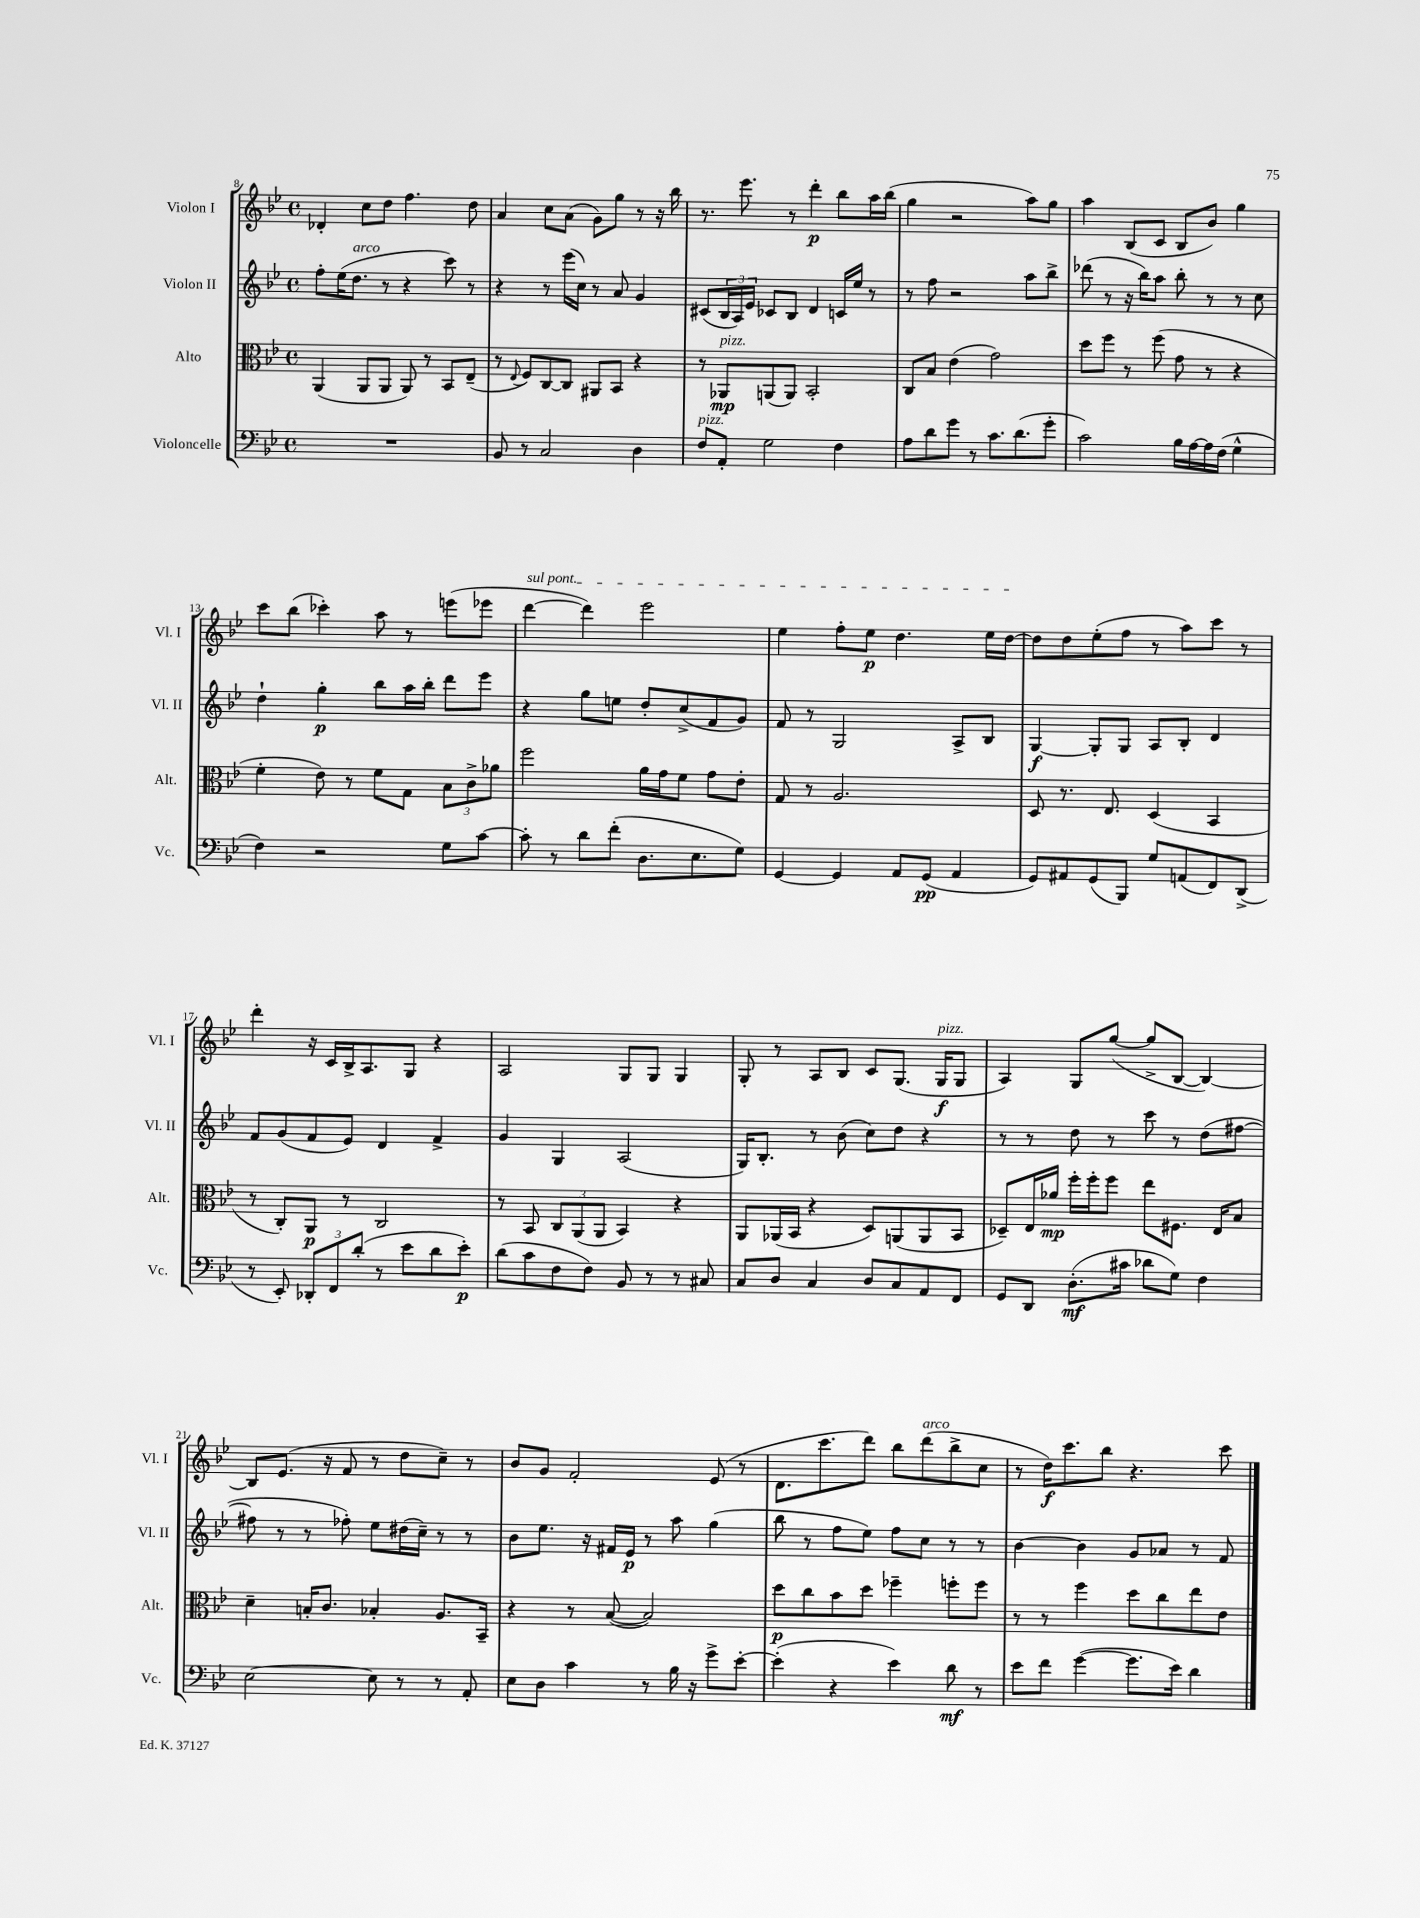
<<
\new StaffGroup <<
\new Staff = "s0" \with { instrumentName = "Violon I" shortInstrumentName = "Vl. I" } {
    \clef treble \key bes \major \defaultTimeSignature \time 4/4
    des'4-. c''8 d''8 f''4. d''8 |
    a'4 c''8 a'8( g'8) g''8 r8 r16 bes''16 |
    r8. ees'''8. r8 d'''4-.\p bes''8 a''16 bes''16( |
    g''4 r2 a''8) g''8 |
    a''4 bes8( c'8 bes8 bes'8) g''4 |
    c'''8 bes''8( ces'''4-.) a''8 r8 e'''8( ees'''8 |
    \once \override TextSpanner.bound-details.left.text = \markup { \italic "sul pont." } d'''4~\startTextSpan d'''4) ees'''2 |
    ees''4 f''8-. ees''8\p d''4. ees''16 d''16~\stopTextSpan |
    d''8 d''8 ees''8-.( f''8 r8 a''8) c'''8 r8 |
    d'''4-. r16 c'16 bes16-> a8. g8 r4 |
    a2 g8 g8 g4 |
    g8-. r8 a8 bes8 c'8 g8.( g16\f^\markup { \italic "pizz." } g8 |
    a4) g8 g''8~( g''8-> bes8~ bes4~) |
    bes8 ees'8.( r16 f'8 r8 d''8 c''8--) r8 |
    bes'8 g'8 f'2-. ees'8( r8 |
    d'8. c'''8. d'''8) bes''8 d'''8^\markup { \italic "arco" }( bes''8-> c''8 |
    r8 d''16\f) c'''8. bes''8 r4. c'''8 \bar "|." |
}
\new Staff = "s1" \with { instrumentName = "Violon II" shortInstrumentName = "Vl. II" } {
    \clef treble \key bes \major \defaultTimeSignature \time 4/4
    f''8-. ees''16( d''8.^\markup { \italic "arco" } r8 r4 c'''8) r8 |
    r4 r8 ees'''16( c''16) r8 a'8 g'4 |
    cis'8( \tuplet 3/2 { bes16 a16) ees'16 } ces'8 bes8 d'4 c'16 ees''16 r8 |
    r8 f''8 r2 a''8 bes''8-> |
    des'''8( r8 r16 bes''16) a''8 bes''8-. r8 r8 c''8 |
    d''4-! g''4-.\p bes''8 a''16 bes''16-. d'''8 ees'''8 |
    r4 g''8 e''8 d''8-. c''8->( f'8 g'8) |
    f'8 r8 g2 a8-> bes8 |
    g4~\f g8-. g8 a8 bes8-. d'4 |
    f'8 g'8( f'8 ees'8) d'4 f'4-> |
    g'4 g4 a2( |
    g16) bes8.-. r8 bes'8( c''8) d''8 r4 |
    r8 r8 d''8 r8 c'''8 r8 d''8( fis''8~ |
    fis''8 r8 r8 fes''8-.) ees''8 dis''16( c''16--) r8 r8 |
    bes'8 ees''8. r16 fis'16 ees'16\p r8 a''8 g''4( |
    bes''8 r8 f''8 ees''8) f''8 c''8 r8 r8 |
    bes'4~ bes'4 g'8 aes'8 r8 f'8 \bar "|." |
}
\new Staff = "s2" \with { instrumentName = "Alto" shortInstrumentName = "Alt." } {
    \clef alto \key bes \major \defaultTimeSignature \time 4/4
    a,4( a,8 a,8 a,8) r8 bes,8 ees8--( |
    r8 \appoggiatura { ees8 } f8) c8~ c8 ais,8 bes,8 r4 |
    r8 aes,8\mp^\markup { \italic "pizz." } a,8( a,8) bes,2-. |
    c8 bes8 ees'4( g'2) |
    d''8 f''8 r8 f''8( g'8 r8 r4 |
    f'4-. ees'8) r8 f'8 g8 \tuplet 3/2 { bes8 c'8-> aes'8 } |
    f''2 a'16 g'16 f'8 g'8 ees'8-. |
    g8 r8 a2. |
    d8 r8. ees8. d4( bes,4 |
    r8 c8-.) a,8\p r8 c2 |
    r8 bes,8 \tuplet 3/2 { c8 a,8( a,8 } bes,4) r4 |
    a,8 aes,16( bes,16 r4 d8) a,8( a,8 bes,8 |
    des8--) ees16 aes'16\mp f''16-. f''16-. f''8 ees''8 fis8. ees16 bes8 |
    d'4-- b16-. c'8. bes4-. a8. bes,16-- |
    r4 r8 bes8~( bes2) |
    d''8\p c''8 bes'8 d''8 fes''4-- f''8-. f''8 |
    r8 r8 f''4 d''8 c''8 ees''8 ees'8 \bar "|." |
}
\new Staff = "s3" \with { instrumentName = "Violoncelle" shortInstrumentName = "Vc." } {
    \clef bass \key bes \major \defaultTimeSignature \time 4/4
    R1 |
    bes,8 r8 c2 d4 |
    f8^\markup { \italic "pizz." } a,8-. g2 f4 |
    a8 d'8 g'8 r8 c'8. d'8.( g'8-. |
    c'2) bes16 a16~ a16 f16( g4-^ |
    f4) r2 g8 c'8~ |
    c'8-. r8 d'8 f'8-.( d8. ees8. g8) |
    g,4~ g,4 a,8 g,8\pp( a,4 |
    g,8) ais,8 g,8( bes,,8) g8 a,8( f,8) d,8->( |
    r8 ees,8-.) \tuplet 3/2 { des,8-. f,8 d'8-.( } r8 ees'8 d'8 ees'8-.\p) |
    d'8( c'8 f8 f8) bes,8 r8 r8 cis8 |
    c8 d8 c4 d8 c8 a,8 f,8 |
    g,8 d,8 d8.-.\mf( cis'16 des'8 g8) f4 |
    ees2~ ees8 r8 r8 a,8-. |
    ees8 d8 c'4 r8 bes16 r16 g'8-> ees'8~-. |
    ees'4-.( r4 ees'4) d'8\mf r8 |
    ees'8 f'8 g'4~( g'8. ees'16) d'4 \bar "|." |
}
>>
>>
\layout { \context { \Score currentBarNumber = #8 } }
